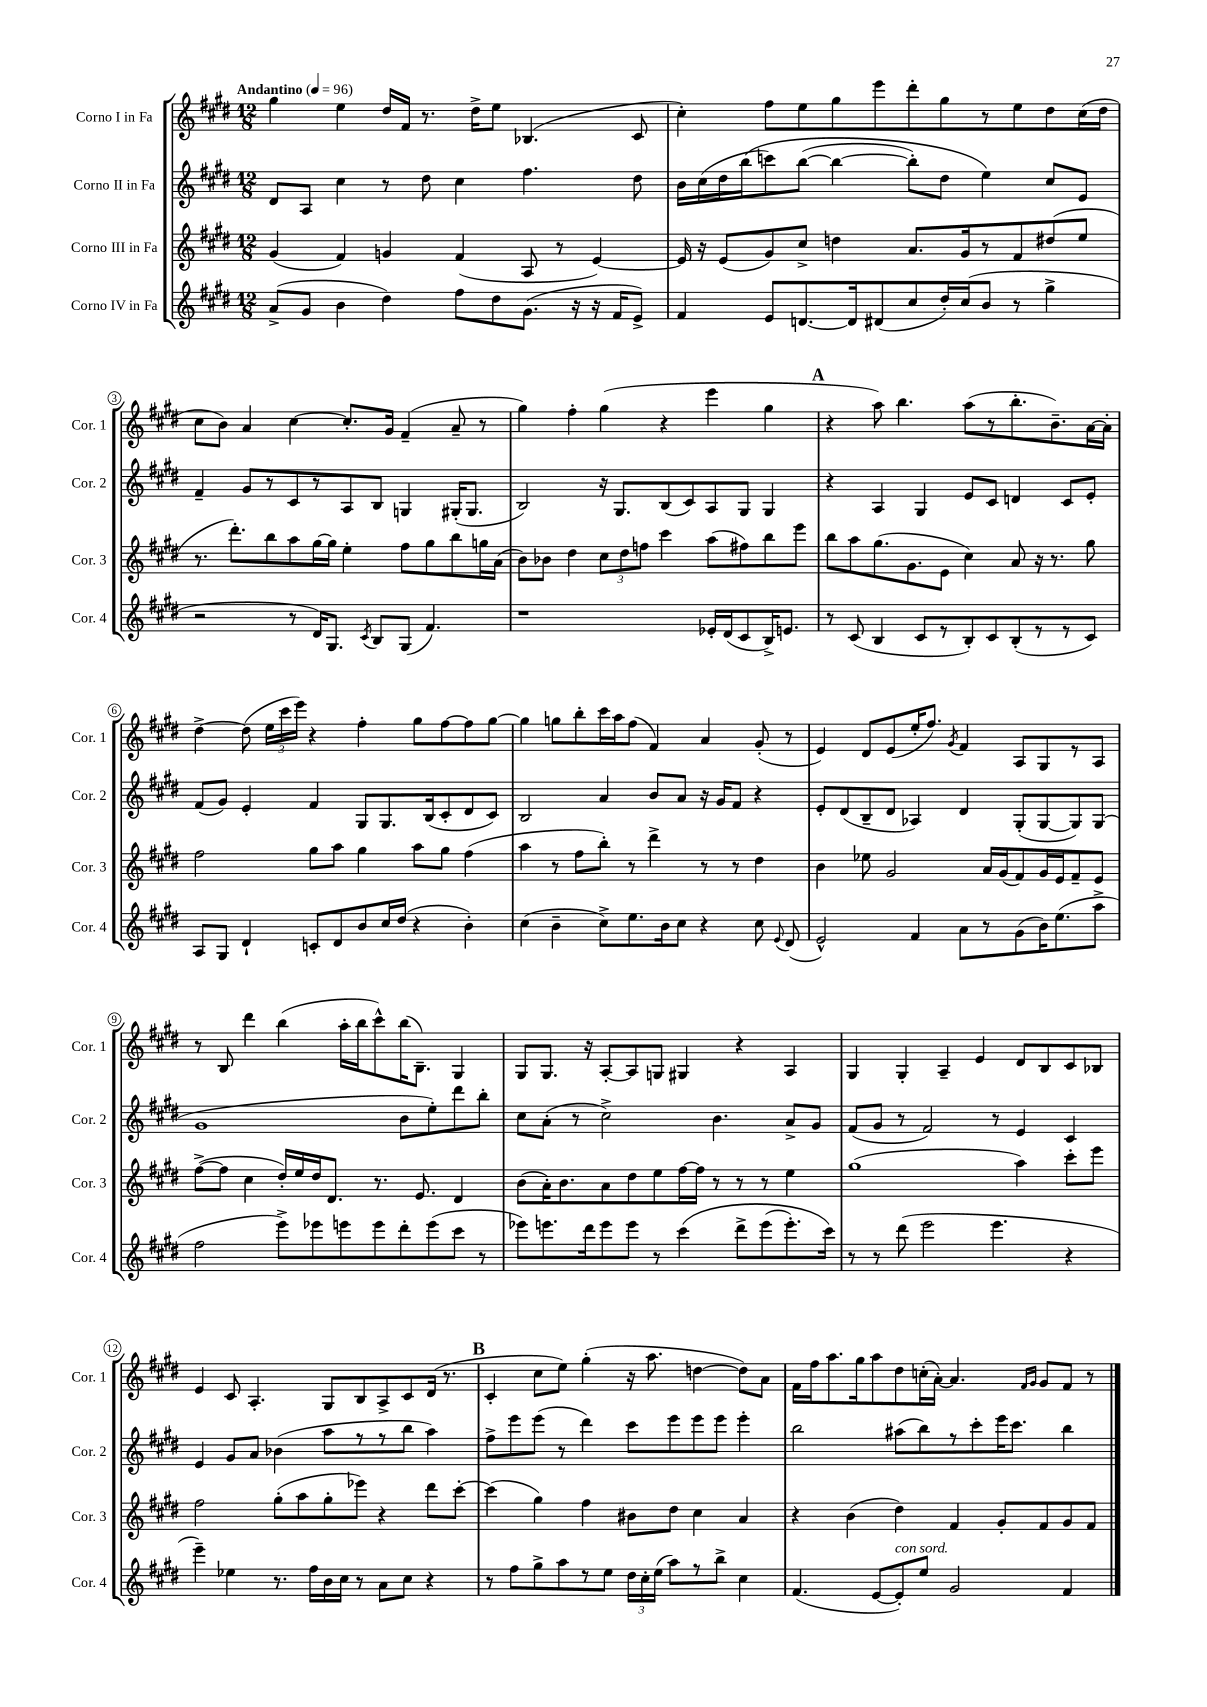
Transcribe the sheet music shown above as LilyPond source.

<<
\new StaffGroup <<
\new Staff = "s0" \with { instrumentName = "Corno I in Fa" shortInstrumentName = "Cor. 1" } {
    \clef treble \key e \major \numericTimeSignature \time 12/8 \tempo "Andantino" 4 = 96
    \autoBeamOff gis''4 e''4 dis''16[ fis'16] r8. dis''16[-> e''8] bes4.( cis'8 |
    cis''4-.) fis''8[ e''8 gis''8 e'''8 dis'''8-. gis''8 r8 e''8 dis''8 cis''16( dis''16] |
    cis''8[ b'8]) a'4 cis''4~ cis''8.[-. gis'16] fis'4--( a'8-- r8 |
    gis''4) fis''4-. gis''4( r4 e'''4 gis''4 |
    \mark \markup { \bold "A" } r4 a''8) b''4. a''8[( r8 b''8.-. b'8.--) a'16~ a'16]-. |
    dis''4~-> dis''8( \tuplet 3/2 { e''16[ cis'''16 e'''16]) } r4 fis''4-. gis''8[ fis''8~ fis''8 gis''8]~ |
    gis''4 g''8[ b''8-. cis'''16 a''16 fis''8]( fis'4) a'4 gis'8-.( r8 |
    e'4) dis'8[ e'8( e''16-. fis''8.]) \acciaccatura { gis'8 } fis'4 a8[ gis8 r8 a8] |
    r8 b8 dis'''4 b''4( a''16[-. b''16 cis'''8-^) b''16( b8.]--) gis4 |
    gis8[ gis8.] r16 a8[~-. a8 g8] gis4 r4 a4 |
    gis4 gis4-. a4-- e'4 dis'8[ b8 cis'8 bes8] |
    e'4 cis'8 a4.-. gis8[ b8 a8-> cis'8 dis'16]( r8. |
    \mark \markup { \bold "B" } cis'4-. cis''8[ e''8]) gis''4-.( r16 a''8. d''4~ d''8[) a'8] |
    fis'16[ fis''16 a''8. gis''16 a''8 dis''8 c''16-.( a'16]~-.) a'4. \grace { fis'16[ gis'16] } gis'8[ fis'8] r8 \bar "|." |
}
\new Staff = "s1" \with { instrumentName = "Corno II in Fa" shortInstrumentName = "Cor. 2" } {
    \clef treble \key e \major \numericTimeSignature \time 12/8
    \autoBeamOff dis'8[ a8] cis''4 r8 dis''8 cis''4 fis''4. dis''8 |
    b'16[ cis''16( dis''16 b''16\( c'''8) b''8]~( b''4~ b''8[-.) dis''8] e''4\) cis''8[ e'8] |
    fis'4-- gis'8[ r8 cis'8 r8 a8 b8] g4 gis16[-.( gis8.] |
    b2) r16 gis8.[ b8( cis'8) a8 gis8] gis4 |
    \mark \markup { \bold "A" } r4 a4 gis4 e'8[ cis'8] d'4 cis'8[ e'8]-. |
    fis'8[( gis'8]) e'4-. fis'4 gis8[ gis8. b16( cis'8-. dis'8 cis'8]) |
    b2 a'4 b'8[ a'8] r16 gis'16[ fis'8] r4 |
    e'8[-. dis'8( b8-- dis'8] aes4) dis'4 gis8[-.( gis8~ gis8) gis8]( |
    gis'1 b'8[ e''8-.) dis'''8 b''8]-. |
    cis''8[ a'8]-.( r8 cis''2->) b'4. a'8[-> gis'8] |
    fis'8[( gis'8] r8 fis'2) r8 e'4 cis'4 |
    e'4 gis'8[ a'8] bes'4( a''8[ r8 r8 b''8] a''4) |
    \mark \markup { \bold "B" } fis''8[-> e'''8 e'''8]( r8 dis'''4) cis'''8[ e'''8 e'''8 e'''8] e'''4-. |
    b''2 ais''8[( b''8) r8 cis'''8-. e'''16 cis'''8.] b''4 \bar "|." |
}
\new Staff = "s2" \with { instrumentName = "Corno III in Fa" shortInstrumentName = "Cor. 3" } {
    \clef treble \key e \major \numericTimeSignature \time 12/8
    \autoBeamOff gis'4( fis'4) g'4 fis'4( a8 r8 e'4~) |
    e'16 r16 e'8[( gis'8) cis''8]-> d''4 a'8.[ gis'16 r8 fis'8 dis''8( e''8] |
    r8. dis'''8.[-.) b''8 a''8 gis''16~ gis''16] e''4-. fis''8[ gis''8 b''8 g''16 a'16]( |
    b'8[) bes'8] dis''4 \tuplet 3/2 { cis''8[ dis''8 f''8] } cis'''4 a''8[( fis''8) b''8 e'''8] |
    \mark \markup { \bold "A" } b''8[ a''8 gis''8.( gis'8. e'8] cis''4) a'8 r16 r8. gis''8 |
    fis''2 gis''8[ a''8] gis''4 a''8[ gis''8] fis''4( |
    a''4 r8 fis''8[ b''8]-.) r8 dis'''4-> r8 r8 dis''4 |
    b'4 ees''8 gis'2 a'16[ gis'16( fis'8) gis'16 e'16 fis'8-- e'8] |
    fis''8[~->( fis''8] cis''4 dis''16[-.) e''16 dis''16 dis'8.] r8. e'8. dis'4 |
    b'8[( a'16-.) b'8. a'8 dis''8 e''8 fis''16~ fis''16] r8 r8 r8 e''4 |
    gis''1( a''4) cis'''8[-. e'''8] |
    fis''2 gis''8[-.( a''8 gis''8-. ees'''8]) r4 dis'''8[ cis'''8]~-. |
    \mark \markup { \bold "B" } cis'''4( gis''4) fis''4 bis'8[ dis''8] cis''4 a'4 |
    r4 b'4( dis''4) fis'4 gis'8[-. fis'8 gis'8 fis'8] \bar "|." |
}
\new Staff = "s3" \with { instrumentName = "Corno IV in Fa" shortInstrumentName = "Cor. 4" } {
    \clef treble \key e \major \numericTimeSignature \time 12/8
    \autoBeamOff a'8[->( gis'8] b'4 dis''4) fis''8[ dis''8 gis'8.]( r16 r16 fis'16[ e'8]->) |
    fis'4 e'8[ d'8.~ d'16 dis'8( cis''8 dis''16-.) cis''16( b'8] r8 gis''4-> |
    r2 r8 dis'16[) gis8.] \acciaccatura { cis'8 } b8[ gis8]( fis'4.) |
    r1 ees'16[-. dis'16( cis'8 b16->) e'8.] |
    \mark \markup { \bold "A" } r8 cis'8( b4 cis'8[ r8 b8-.) cis'8 b8-.( r8 r8 cis'8]) |
    a8[ gis8] dis'4-! c'8[-. dis'8 b'8 cis''16 dis''16]( r4 b'4-.) |
    cis''4( b'4-- cis''8[->) e''8. b'16 cis''8] r4 cis''8 \appoggiatura { e'8 } dis'8( |
    e'2-^) fis'4 a'8[ r8 gis'8( b'16) e''8.( a''8]-> |
    fis''2 e'''8[->) ees'''8 e'''8 e'''8 dis'''8-. e'''8( cis'''8] r8 |
    ees'''8[) e'''8. dis'''16 e'''8 e'''8] r8 cis'''4\( dis'''8[-> e'''8( e'''8.-.) cis'''16]\) |
    r8 r8 dis'''8( e'''2 e'''4. r4 |
    e'''4--) ees''4 r8. fis''16[ b'16 cis''16] r8 a'8[ cis''8] r4 |
    \mark \markup { \bold "B" } r8 fis''8[ gis''8-> a''8 r8 e''8] \tuplet 3/2 { dis''16[ cis''16-. e''16]( } a''8[) r8 b''8]-> cis''4 |
    fis'4.( e'8[~ e'8-.^\markup { \italic "con sord." }) e''8] gis'2 fis'4 \bar "|." |
}
>>
>>
\layout { \context { \Score \override BarNumber.stencil = #(make-stencil-circler 0.1 0.3 ly:text-interface::print) } }
